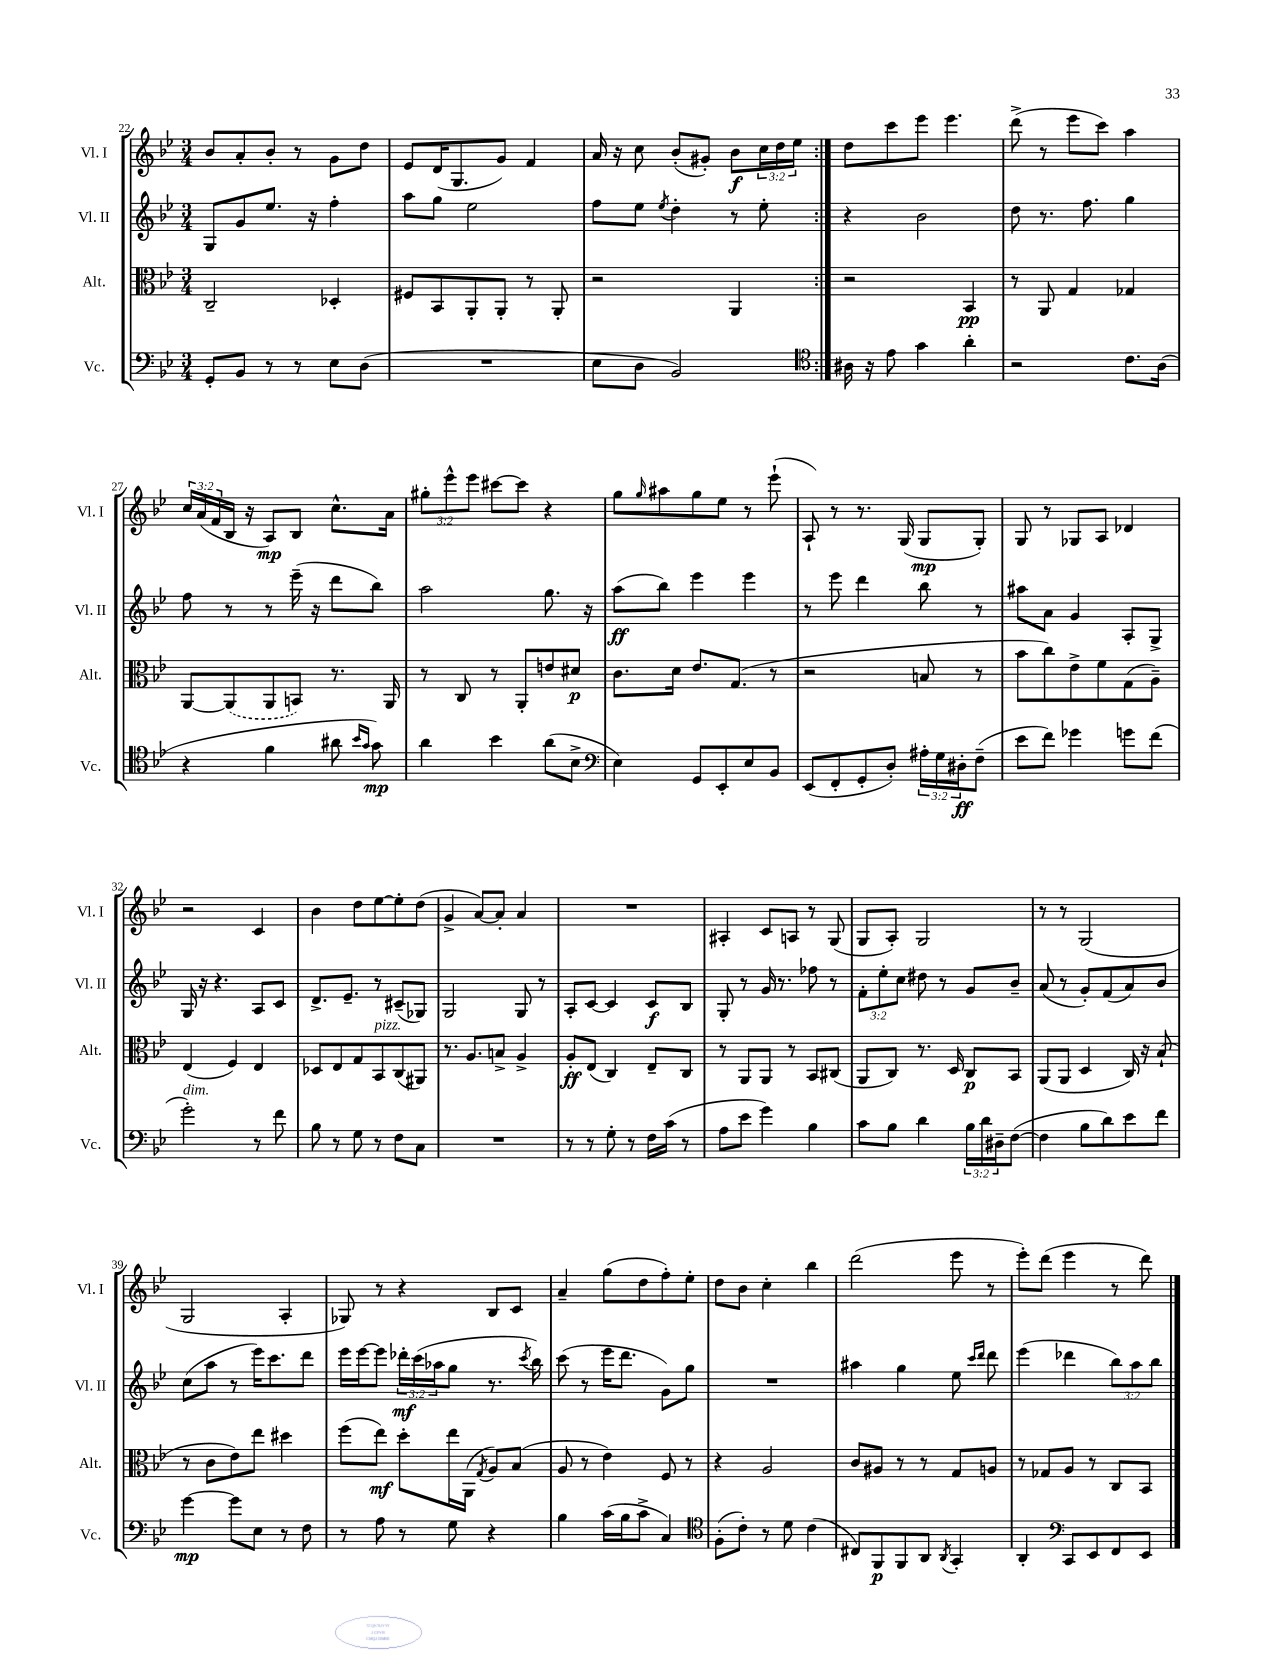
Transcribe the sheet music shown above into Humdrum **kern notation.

**kern	**kern	**kern	**kern
*staff4	*staff3	*staff2	*staff1
*clefF4	*clefC3	*clefG2	*clefG2
*k[b-e-]	*k[b-e-]	*k[b-e-]	*k[b-e-]
*M3/4	*M3/4	*M3/4	*M3/4
8GG'	2C~	8G	8b-
8BB-	.	8g	8a'
8r	.	8.ee-	8b-'
8r	.	.	8r
.	.	16r	.
8E-	4D-'	4ff'	8g
(8D	.	.	8dd
=	=	=	=
2.r	8F#	8aa	8e-
.	8BB-	8gg	(16d
.	.	.	8.G
.	8AA'	2ee-	.
.	8AA'	.	8g)
.	8r	.	4f
.	8AA'	.	.
=	=	=	=
8E-	2r	8ff	16a
.	.	.	16r
8D	.	8ee-	8cc
.	.	8qee-	.
2BB-)	.	4dd'	(8b-'
.	.	.	8g#')
.	4AA	8r	8b-
.	.	8ee-'	24cc
.	.	.	24dd
.	.	.	24ee-
=:|!	=:|!	=:|!	=:|!
*clefC4	*	*	*
16A#	2r	4r	8dd
16r	.	.	.
8e-	.	.	8ccc
4g	.	2b-	8eee-
.	.	.	4.eee-
4a'	4BB-	.	.
=	=	=	=
2r	8r	8dd	(8ddd^
.	8AA	8.r	8r
.	4G	.	8eee-
.	.	8.ff	.
.	.	.	8ccc)
8.c	4G-	4gg	4aa
(16A	.	.	.
=	=	=	=
4r	[8AA	8ff	24cc
.	.	.	(24a
.	.	.	24f
.	(8AA]	8r	16B-
.	.	.	16r
4f	8AA	8r	8A)
.	8BB)	(16eee-~	8B-
.	.	16r	.
8a#	8.r	8ddd	8.cc^^
16qqb-	.	.	.
16qqg	.	.	.
8g)	.	8bb-)	.
.	16AA	.	16a
=	=	=	=
4a	8r	2aa	12gg#'
.	.	.	12eee-^^
.	8C	.	.
.	.	.	12eee-
4b-	8r	.	[8ccc#
.	8AA'	.	8ccc#]
(8a	8e	8.gg	4r
8B-^	8d#	.	.
.	.	16r	.
=	=	=	=
*clefF4	*	*	*
4E-)	8.c	(8aa	8gg
.	.	.	16qqgg
.	.	8bb-)	8aa#
.	16d	.	.
8GG	8.e-	4eee-	8gg
8EE-'	.	.	8ee-
.	(8.G	.	.
8E-	.	4eee-	8r
8BB-	8r	.	(8eee-`
=	=	=	=
(8EE-	2r	8r	8A`)
8FF'	.	8eee-	8r
8GG'	.	4ddd	8.r
8D')	.	.	.
.	.	.	(16G
24A#'	8B	8bb-	8G
24G	.	.	.
24D#'	.	.	.
(8F~	8r	8r	8G')
=	=	=	=
8e-	8b-	8aa#	8G
8f)	8cc)	8a	8r
4g-	8e-^	4g	8G-
.	8f	.	8A
8g	(8G	8A'	4d-
(8f	8A~)	8G^	.
=	=	=	=
2g')	(4E-	16G	2r
.	.	16r	.
.	.	4.r	.
.	4F)	.	.
8r	4E-	8A	4c
8f	.	8c	.
=	=	=	=
8B-	8D-	8.d^	4b-
8r	8E-	.	.
.	.	8.e-~	.
8G	8G	.	8dd
8r	8BB-	8r	[8ee-
8F	(8C	(8c#~	8ee-']
8C	8AA#)	8G-)	(8dd
=	=	=	=
2.r	8.r	2G	4g^
.	8.A	.	.
.	.	.	[8a)
.	8B^	.	8a']
.	4A^	8G	4a
.	.	8r	.
=	=	=	=
8r	8A'	8A'	2.r
8r	(8E-	[8c	.
8G'	4C)	4c]	.
8r	.	.	.
16F	8E-~	8c	.
(16c	.	.	.
8r	8C	8B-	.
=	=	=	=
8A	8r	8G'	4A#'
8e-	8AA	8r	.
4g)	8AA	16g	8c
.	.	8.r	.
.	8r	.	8A
4B-	8BB-	8ff-	8r
.	(8C#	8r	(8G
=	=	=	=
8c	8AA	12f'	8G
.	.	12ee-'	.
8B-	8C)	.	8A')
.	.	12cc	.
4d	8.r	8dd#	2G
.	.	8r	.
.	16D	.	.
24B-	8C	8g	.
24d	.	.	.
24D#~	.	.	.
([8F	8BB-	8b-~	.
=	=	=	=
4F]	(8AA	(8a	8r
.	8AA	8r	8r
8B-	4D	8g')	(2G
8d)	.	(8f	.
8e-	16C)	8a)	.
.	16r	.	.
8f	(8B-`	8b-	.
=	=	=	=
[4g	8r	(8cc	2G
.	8c	8aa	.
8g]	8e-)	8r	.
8E-	8ee-	16eee-)	.
.	.	8.ccc	.
8r	4dd#	.	4A'
8F	.	8ddd	.
=	=	=	=
8r	(8ff	16eee-	8G-)
.	.	[16eee-	.
8A	8ee-)	8eee-]	8r
8r	8dd'	24ddd-'	4r
.	.	(24ccc	.
.	.	24aa-	.
8G	16ee-	8gg	.
.	(16AA	.	.
.	8qG	.	.
4r	8A)	8.r	8B-
.	(8B-	.	8c
.	.	8qccc	.
.	.	16bb-)	.
=	=	=	=
4B-	8A	(8ccc	4a~
.	8r	8r	.
(16c	4e-)	16eee-	(8gg
16B-	.	8.ddd	.
8c^	.	.	8dd
4C)	8F	8g)	8ff')
.	8r	8gg	8ee-'
=	=	=	=
*clefC4	*	*	*
(8F'	4r	2.r	8dd
8c')	.	.	8b-
8r	2A	.	4cc'
8d	.	.	.
(4c	.	.	4bb-
=	=	=	=
8C#)	8c	4aa#	(2ddd
8FF	8A#	.	.
8FF	8r	4gg	.
8AA	8r	.	.
8qAA	.	.	.
4GG'	8G	8ee-	8eee-
.	.	16qqccc	.
.	.	16qqddd	.
.	8A	8ddd	8r
=	=	=	=
4AA'	8r	(4eee-	8eee-')
.	8G-	.	(8ddd
*clefF4	*	*	*
8CC	8A	4ddd-	4eee-
8EE-	8r	.	.
8FF	8C	12bb-)	8r
.	.	12aa	.
8EE-	8BB-	.	8ddd)
.	.	12bb-	.
==	==	==	==
*-	*-	*-	*-
